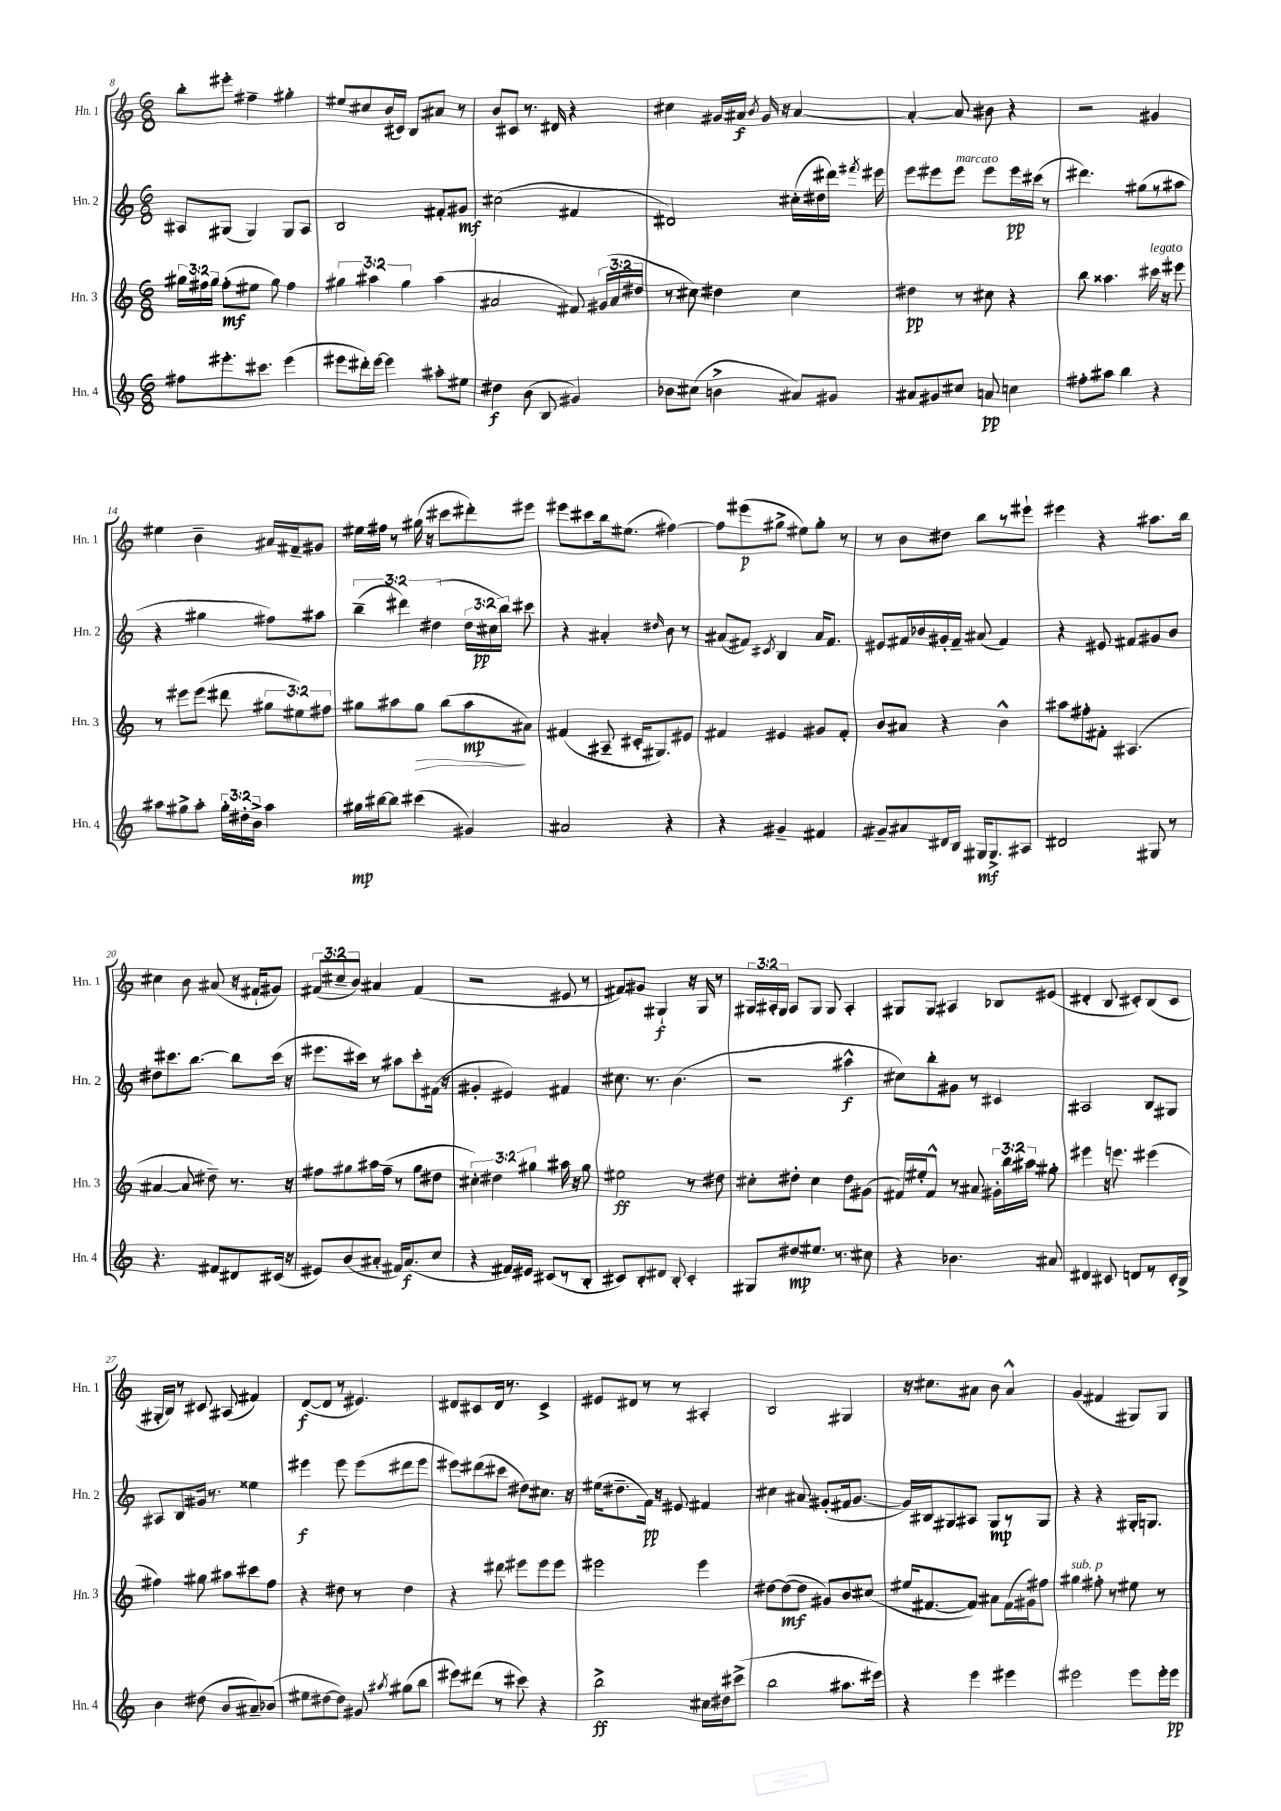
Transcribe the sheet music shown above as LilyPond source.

<<
\new StaffGroup <<
\new Staff = "s0" \with { instrumentName = "Hn. 1" shortInstrumentName = "Hn. 1" } {
    \clef treble \key c \major \numericTimeSignature \time 6/8 \override Staff.TupletNumber.text = #tuplet-number::calc-fraction-text
    \autoBeamOff b''8[-. eis'''8]-. fis''4-- gis''4-. |
    eis''8[ cis''8 b'16( cis'16]) b8[ ais'8] r8 |
    b'8[ cis'8] r8. dis'16 r4 |
    cis''4 gis'16[ ais'16]\f \acciaccatura { b'8 } gis'16 r16 ais'4~ |
    ais'4~-. ais'8 bis'8 r4 |
    r2 gis'4 |
    eis''4 b'4-- ais'16[ fis'16-- gis'8] |
    eis''16[ fis''16] r8 gis''16( r16 cis'''8[ dis'''8-.) eis'''8] |
    eis'''8[ cis'''8 b''16 eis''8.]( fis''4~) |
    fis''8[ eis'''8\p( gis''8]-> eis''8[) gis''8]-. r8 |
    r8 b'8[ dis''8] b''8[ r8 eis'''8]-! |
    eis'''4 r4 ais''8.[ b''16] |
    cis''4 b'8 ais'8( r16 fis'16[-! gis'8]) |
    \tuplet 3/2 { fis'8[( cis''8-- b'8]) } ais'4 fis'4( |
    r2 eis'8 r8 |
    fis'8[) gis'8] gis4-!\f r16 gis16 r8 |
    \tuplet 3/2 { gis16[ ais16-. gis16] } ais8[ gis8] gis8 ais4-. |
    gis8[ gis8] ais4 bes8[ eis'8]( |
    dis'4-. b8 cis'8[-.) b8( cis'8] |
    gis16[-. b16]) r8 cis'8 ais8( fis'4) |
    d'8[~\f( d'8] r8 eis'4.) |
    dis'8[ cis'8 dis'16] r8. cis'4-> |
    eis'8[ dis'8] r8 r8 ais4-. |
    b2 gis4 |
    r16 cis''8.[ ais'8] b'8 ais'4-^ |
    g'4( fis'4 gis8[) gis8] \bar "|." |
}
\new Staff = "s1" \with { instrumentName = "Hn. 2" shortInstrumentName = "Hn. 2" } {
    \clef treble \key c \major \numericTimeSignature \time 6/8 \override Staff.TupletNumber.text = #tuplet-number::calc-fraction-text
    \autoBeamOff ais8[ gis8]( gis4) gis8[ ais8] |
    b2 fis'8[-. gis'8]\mf |
    cis''2( fis'4 |
    dis'2) cis''16[-.( dis''16 dis'''16]) \acciaccatura { fis'''8 } eis'''16 |
    e'''8[ eis'''8 eis'''8]^\markup { \italic "marcato" } eis'''8[ eis'''16\pp cis'''16]( r8 |
    dis'''4.) gis''8[( r8 ais''8] |
    r4 gis''4 fis''8[) ais''8] |
    \tuplet 3/2 { b''4--( dis'''4) dis''4( } \tuplet 3/2 { dis''16[ cis''16\pp b''16]) } cis'''8 |
    r4 ais'4-. \grace { dis''16 } b'8 r8 |
    ais'8[( fis'8]) \acciaccatura { cis'8 } b4 ais'16[ fis'8.] |
    eis'8[ fis'16 bes'16 gis'16-. fis'16]-- ais'8( fis'4) |
    r4 eis'8 fis'8[ gis'8 b'8] |
    dis''8[ cis'''8. b''8.]~ b''8[ cis'''16]( r16 |
    eis'''8.[ cis'''16]) r8 ais''8[ cis'''8-. fis'16]( r16 |
    gis'4-. eis'4) fis'4 |
    cis''8. r8. b'4.( |
    r2 ais''4-^\f |
    cis''8[) b''8-. gis'8] r8 cis'4 |
    ais2 b8[ gis8] |
    ais8[ b8 gis'16] r8. eisis''4 |
    eis'''4\f eis'''8 eis'''8[( dis'''8 eis'''8] |
    eis'''8[) dis'''8( cis'''8] dis''8[) cis''8.] r16 |
    eis''16[( dis''8.-- f'16]\pp) r16 eis'8 fis'4 |
    cis''4 ais'8 gis'8[-.( fis'16 gis'8.]~ |
    gis'16[) bis16 gis8 ais8] gis8[\mp r8 gis8] |
    r4 r4 gis16[-. g8.] \bar "|." |
}
\new Staff = "s2" \with { instrumentName = "Hn. 3" shortInstrumentName = "Hn. 3" } {
    \clef treble \key c \major \numericTimeSignature \time 6/8 \override Staff.TupletNumber.text = #tuplet-number::calc-fraction-text
    \autoBeamOff \tuplet 3/2 { gis''16[ fis''16 gis''16] } fis''8[-.\mf( eis''8] gis''8) fis''4 |
    \tuplet 3/2 { gis''4 ais''4 gis''4 } ais''4( |
    ais'2 fis'8) \tuplet 3/2 { gis'16[( ais'16 dis''16] } |
    r8 cis''8) dis''4 cis''4 |
    dis''4\pp r8 cis''8 r4 |
    b''8 aisis''4. cis'''16^\markup { \italic "legato" } r16 eis'''8 |
    r8 eis'''8[ eis'''8]( dis'''8 \tuplet 3/2 { gis''8[ eis''8) fis''8] } |
    gis''8[ ais''8 gis''8]\> b''8[( ais''8\mp\! ais'8]) |
    fis'4( ais8-- cis'16[-. gis8.) eis'8] |
    fis'4 eis'4 gis'8[ fis'8]-. |
    b'8[ ais'8] r4 b'4-^ |
    ais''8[ fis''8-. fis'8]-. ais4.( |
    ais'4~ ais'8 dis''8--) r8. r16 |
    fis''8[ gis''8 ais''16 fis''16]--( r8 gis''8[ dis''8] |
    \tuplet 3/2 { cis''4-.) dis''4 gis''4 } ais''16 r16 gis''8 |
    eis''2\ff r8 dis''8 |
    cis''8[-. dis''8]-. cis''4 dis''8[ gis'8]( |
    fis'16[) eis''16-. fis'8]-^ r8 ais'8 \tuplet 3/2 { gis'16[-. b''16 ais''16] } gis''8-. |
    eis'''4 r16 e'''8. eis'''4( |
    fis''4) gis''8 ais''8[ cis'''8 fis''8] |
    r4 dis''8 r8 dis''4 |
    r4 dis'''8 eis'''8[ eis'''8 eis'''8] |
    eis'''2 eis'''4 |
    dis''8[~ dis''8~\mf( dis''8] gis'8[) b'8 cis''8]( |
    eis''16[ fis'8.~ fis'8]) ais'8[ fis'16( gis'16) fis''8] |
    gis''4^\markup { \italic "sub. p" } fis''8-. r8 eis''8 r8 \bar "|." |
}
\new Staff = "s3" \with { instrumentName = "Hn. 4" shortInstrumentName = "Hn. 4" } {
    \clef treble \key c \major \numericTimeSignature \time 6/8 \override Staff.TupletNumber.text = #tuplet-number::calc-fraction-text
    \autoBeamOff fis''8[ eis'''8.-. cis'''8.] eis'''4( |
    eis'''8[ dis'''16-.) eis'''16]~ eis'''4 ais''8[-. eis''8] |
    dis''4\f b'8( b8 gis'4) |
    bes'8[ cis''8]( b'4-> ais'8[) gis'8] |
    ais'8[ gis'8 cis''8] a'8\pp c''4 |
    fis''8[-. ais''8] b''4 r4 |
    ais''8[ gis''8-> ais''8]-. \tuplet 3/2 { gis''16[-. dis''16-. b'16]-> } ais''4 |
    gis''16[\mp bis''16~ bis''8] cis'''4( gis'4) |
    ais'2 r4 |
    r4 gis'4-- fis'4 |
    gis'8[-- ais'8 dis'16 b16] gis16[\mf gis8.-> ais8] |
    dis'2 gis8 r8 |
    r4. fis'8[ dis'8 cis'16]( r16 |
    eis'8[) b'8( ais'8]-. fis'16[) ais'8.\f( c''8] |
    r4 fis'16[) eis'16] cis'8[( r8 b8]-. |
    cis'8[) b8-. dis'8] b8-. cis'4-. |
    gis8[ dis''8\mp eis''8.] r8. cis''8 |
    r4 bes'4. ais'8 |
    dis'4 cis'8 d'8[ r8 cis'16-. b16]-> |
    b'4 dis''8( b'8[ ais'8--) bes'8]( |
    eis''8[ dis''8~ dis''8]) gis'8 \acciaccatura { ais''8 } gis''8[( b''8] |
    eis'''8[) dis'''8]( r8 cis'''8) r4 |
    b''2->\ff cis''16[ dis''16 cis'''8]->( |
    b''2 ais''8.[ eis'''16]) |
    r4 e'''4 eis'''4 |
    eis'''2 eis'''8[ eis'''16-. eis'''16]\pp \bar "|." |
}
>>
>>
\layout { \context { \Score currentBarNumber = #8 } }
